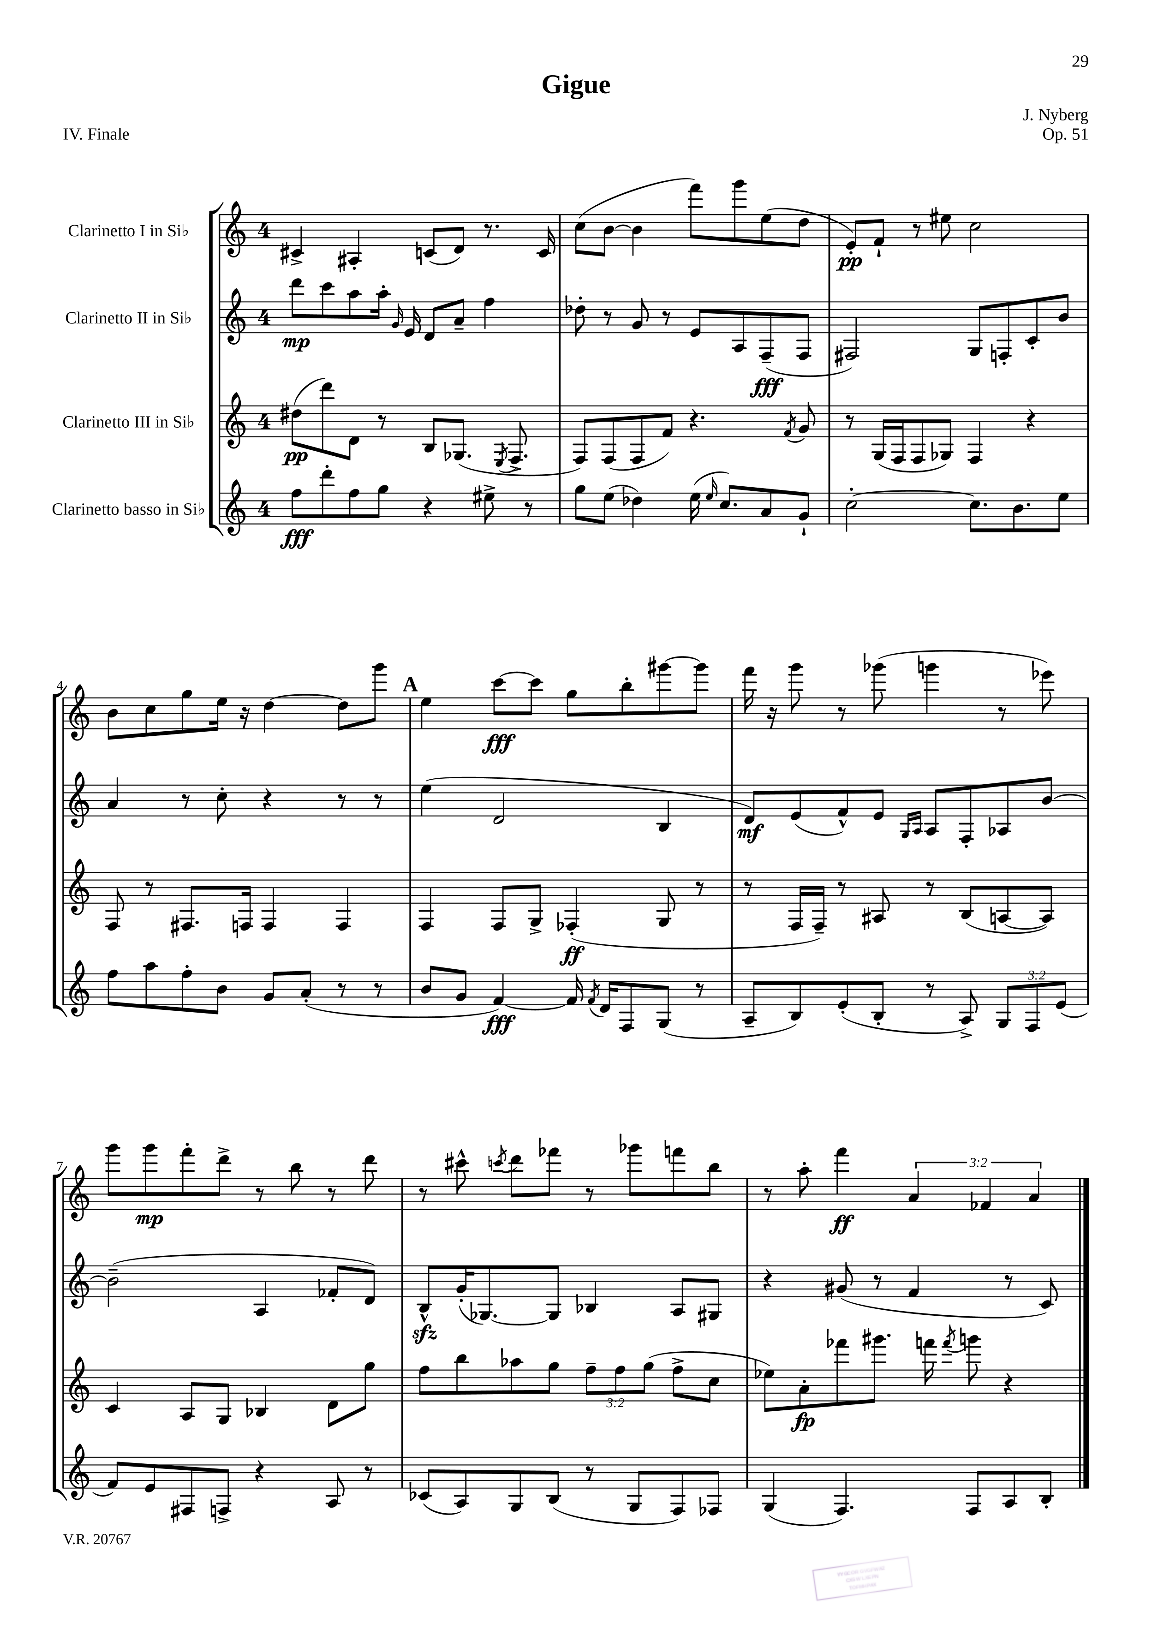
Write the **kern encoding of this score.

**kern	**dynam	**kern	**dynam	**kern	**dynam	**kern	**dynam
*part4	*part4	*part3	*part3	*part2	*part2	*part1	*part1
*staff4	*staff4	*staff3	*staff3	*staff2	*staff2	*staff1	*staff1
*I"Clarinetto basso in Si♭	*	*I"Clarinetto III in Si♭	*	*I"Clarinetto II in Si♭	*	*I"Clarinetto I in Si♭	*
*clefG2	*	*clefG2	*	*clefG2	*	*clefG2	*
*k[]	*	*k[]	*	*k[]	*	*k[]	*
*M4/4	*	*M4/4	*	*M4/4	*	*M4/4	*
=1	=1	=1	=1	=1	=1	=1	=1
8ff\L	fff	(8dd#X\L	pp	8ddd\L	mp	4c#X^/	.
8ddd'\	.	8ddd\)	.	8ccc\	.	.	.
8ff\	.	8d\J	.	8aa\	.	4A#X'/	.
8gg\J	.	8r	.	16aa'\Jk	.	.	.
.	.	.	.	16qqg/	.	.	.
.	.	.	.	16e/	.	.	.
4r	.	8B/L	.	8d/L	.	(8cn/L	.
.	.	(8.G-X/J	.	8a~/J	.	8d/J)	.
8ee#X^\	.	.	.	4ff\	.	8.r	.
.	.	8qE/	.	.	.	.	.
.	.	8.F^/	.	.	.	.	.
8r	.	.	.	.	.	.	.
.	.	.	.	.	.	16c/	.
=2	=2	=2	=2	=2	=2	=2	=2
8gg\L	.	8F/L)	.	8dd-X'\	.	(8cc\L	.
(8ee\J	.	(8F/	.	8r	.	[8b\J	.
4dd-X\)	.	8F/	.	8g/	.	4b\]	.
.	.	8f/J)	.	8r	.	.	.
(16ee\	.	4.r	.	8e/L	.	8fff\L)	.
16qqee/	.	.	.	.	.	.	.
8.cc/L)	.	.	.	.	.	.	.
.	.	.	.	8A/	.	8ggg\	.
8a/	.	.	.	(8F~/	fff	(8ee\	.
.	.	8qf/	.	.	.	.	.
8g`/J	.	8g/	.	8F/J	.	8dd\J	.
=3	=3	=3	=3	=3	=3	=3	=3
[2cc'\	.	8r	.	2F#X/)	.	8e'/L)	pp
.	.	(16G/LL	.	.	.	8f`/J	.
.	.	16F/J	.	.	.	.	.
.	.	8F/	.	.	.	8r	.
.	.	8G-X/J)	.	.	.	8ee#X\	.
8.cc\L]	.	4F/	.	8G/L	.	2cc\	.
.	.	.	.	8Fn'/	.	.	.
8.b\	.	.	.	.	.	.	.
.	.	4r	.	8c'/	.	.	.
8ee\J	.	.	.	8b/J	.	.	.
!!LO:LB:g=z
=4	=4	=4	=4	=4	=4	=4	=4
8ff\L	.	8F/	.	4a/	.	8b\L	.
8aa\	.	8r	.	.	.	8cc\	.
8ff'\	.	8.F#X/L	.	8r	.	8gg\	.
8b\J	.	.	.	8cc'\	.	16ee\Jk	.
.	.	16Fn/Jk	.	.	.	16r	.
8g/L	.	4F/	.	4r	.	[4dd\	.
(8a'/J	.	.	.	.	.	.	.
8r	.	4F/	.	8r	.	8dd\L]	.
8r	.	.	.	8r	.	8ggg\J	.
!!LO:REH:place=s1:t=A
=5	=5	=5	=5	=5	=5	=5	=5
8b/L	.	4F/	.	(4ee\	.	4ee\	.
8g/J	.	.	.	.	.	.	.
[4f/)	fff	8F/L	.	2d/	.	[8ccc\L	fff
.	.	8G^/J	.	.	.	8ccc\J]	.
16f/]	.	(4F-X'/	ff	.	.	8gg\L	.
8qf/	.	.	.	.	.	.	.
16d/KL	.	.	.	.	.	.	.
8F/	.	.	.	.	.	8bb'\	.
(8G/J	.	8G/	.	4B/	.	[8ggg#X\	.
8r	.	8r	.	.	.	8ggg#\J]	.
=6	=6	=6	=6	=6	=6	=6	=6
8A~/L	.	8r	.	8d/L)	mf	16fff\	.
.	.	.	.	.	.	16r	.
8B/)	.	16F/LL	.	(8e/	.	8ggg\	.
.	.	16F~/JJ)	.	.	.	.	.
(8e'/	.	8r	.	8f^^/)	.	8r	.
8B'/J	.	8A#X/	.	8e/J	.	(8ggg-X\	.
.	.	.	.	16qqG/LL	.	.	.
.	.	.	.	16qqA/JJ	.	.	.
8r	.	8r	.	8A/L	.	4gggn\	.
8A^/)	.	(8B/L	.	8F'/	.	.	.
12G/L	.	[8An/	.	8A-X/	.	8r	.
12F/	.	.	.	.	.	.	.
.	.	8A/J])	.	[8b/J	.	8eee-X\)	.
(12e/J	.	.	.	.	.	.	.
!!LO:LB:g=z
=7	=7	=7	=7	=7	=7	=7	=7
8f/L)	.	4c/	.	(2b~\]	.	8ggg\L	.
8e/	.	.	.	.	.	8ggg\	mp
8F#X/	.	8A/L	.	.	.	8fff'\	.
8Fn^/J	.	8G/J	.	.	.	8ddd^\J	.
4r	.	4B-X/	.	4A/	.	8r	.
.	.	.	.	.	.	8bb\	.
8A/	.	8d\L	.	8f-X'/L	.	8r	.
8r	.	8gg\J	.	8d/J)	.	8ddd\	.
=8	=8	=8	=8	=8	=8	=8	=8
(8c-X/L	.	8ff\L	.	8Bzz^^/L	.	8r	.
8A/)	.	8bb\	.	(16g'/K	.	8ccc#X^^\	.
.	.	.	.	[8.G-X/)	.	.	.
.	.	.	.	.	.	8qcccn/	.
8G/	.	8aa-X\	.	.	.	8ddd\L	.
(8B/J	.	8gg\J	.	8G-/J]	.	8fff-X\J	.
8r	.	12ff~\L	.	4B-X/	.	8r	.
.	.	12ff\	.	.	.	.	.
8G/L	.	.	.	.	.	8ggg-X\L	.
.	.	(12gg\J	.	.	.	.	.
8F/)	.	8ff^\L	.	8A/L	.	8fffn\	.
8F-X/J	.	8cc\J	.	8G#X/J	.	8bb\J	.
=9	=9	=9	=9	=9	=9	=9	=9
(4G/	.	8ee-X\L)	.	4r	.	8r	.
.	.	8a'\	fp	.	.	8aa'\	.
4.F/)	.	8fff-X\	.	(8g#X/	.	4fff\	ff
.	.	8.ggg#X\J	.	8r	.	.	.
.	.	.	.	4f/	.	6a/	.
.	.	16fffn\	.	.	.	.	.
.	.	8qfff/	.	.	.	.	.
8F/L	.	8gggn\	.	.	.	.	.
.	.	.	.	.	.	6f-X/	.
8A/	.	4r	.	8r	.	.	.
.	.	.	.	.	.	6a/	.
8B'/J	.	.	.	8c/)	.	.	.
==	==	==	==	==	==	==	==
*-	*-	*-	*-	*-	*-	*-	*-
